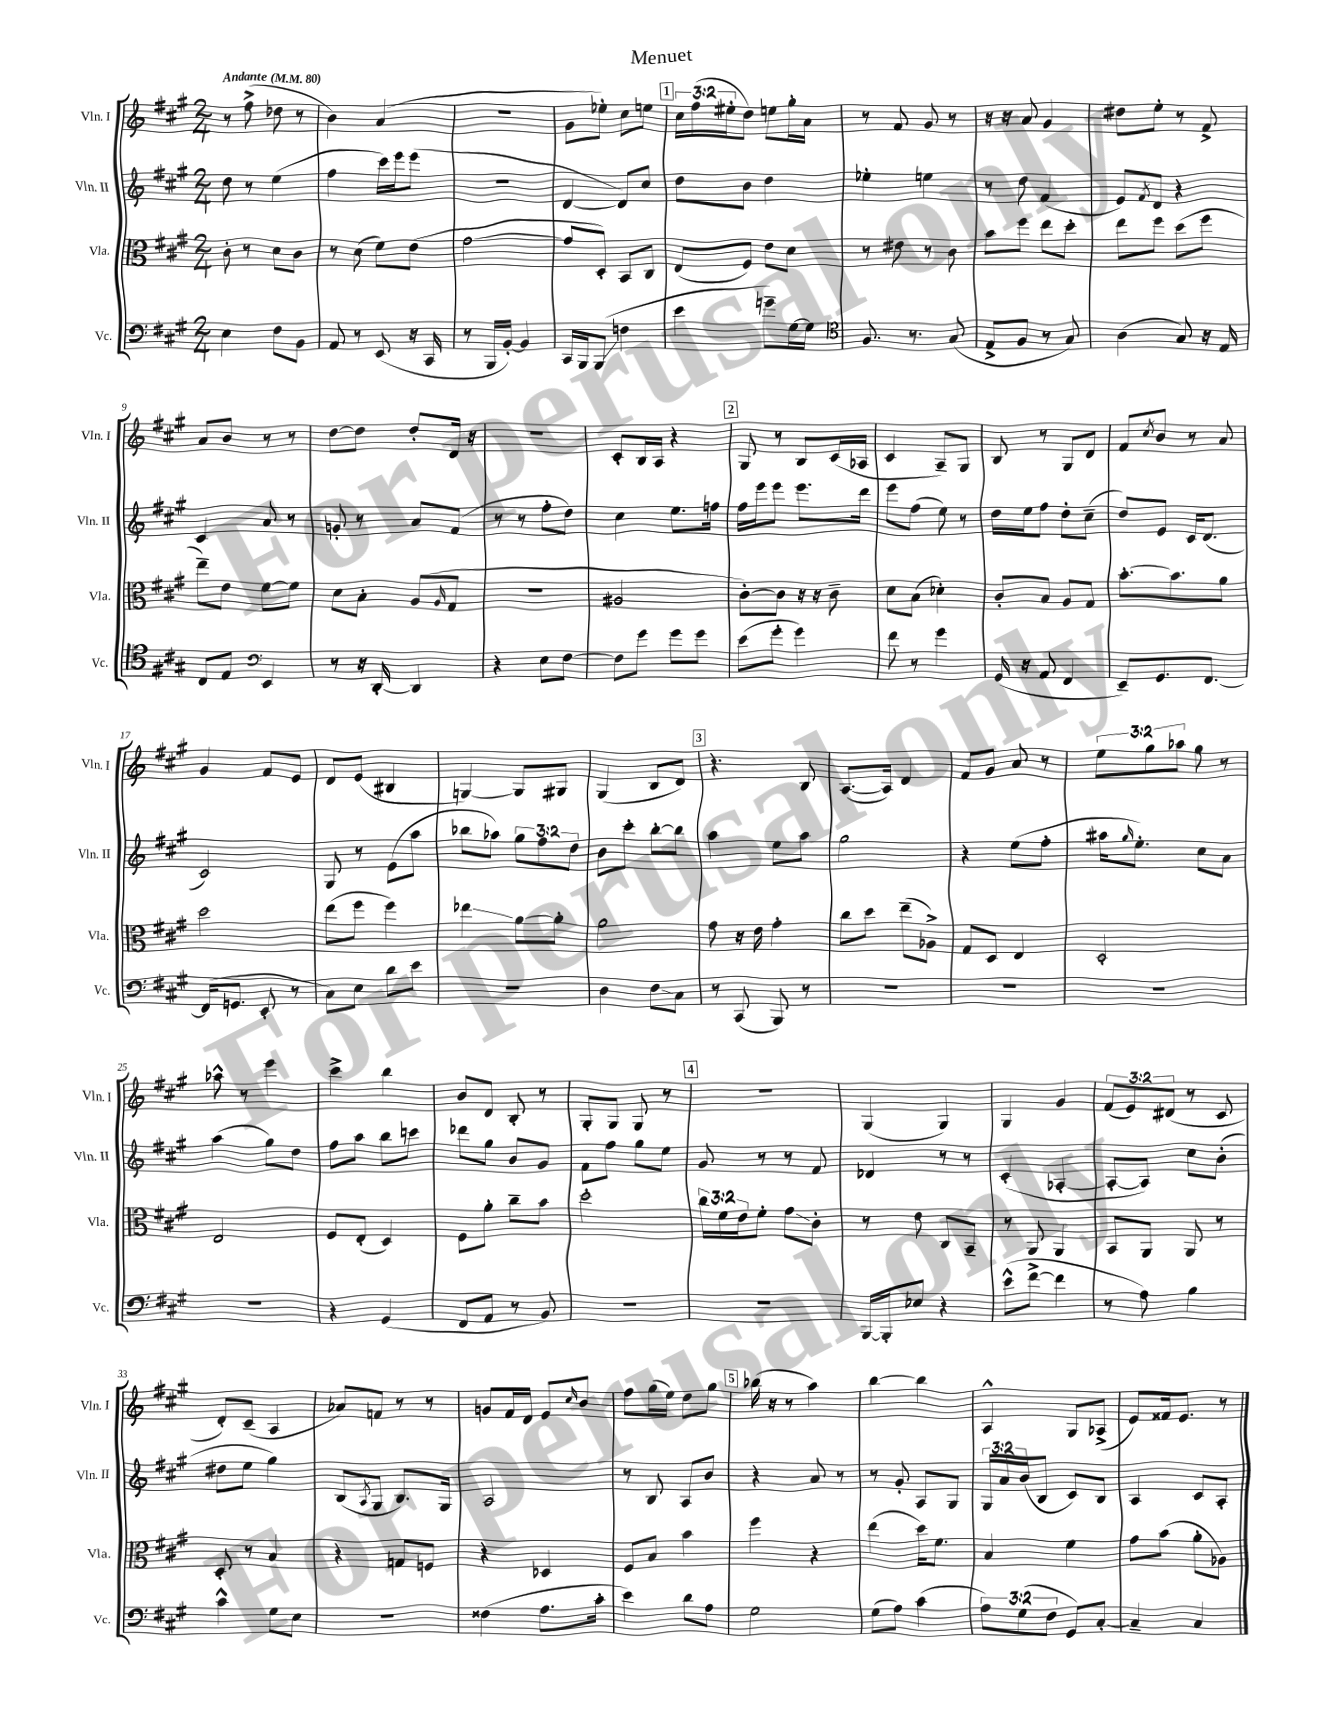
\header { title = "Menuet" }
<<
\new StaffGroup <<
\new Staff = "s0" \with { instrumentName = "Vln. I" shortInstrumentName = "Vln. I" } {
    \clef treble \key a \major \numericTimeSignature \time 2/4 \override Staff.TupletNumber.text = #tuplet-number::calc-fraction-text \tempo "Andante" 4 = 80
    r8 fis''8->( des''8 r8 |
    b'4) a'4( |
    R2 |
    gis'8 ees''8-.) cis''8 e''8 |
    \mark \markup { \box "1" } \tuplet 3/2 { cis''16 fis''16( eis''16-. } d''8) e''8 gis''16-. a'16 |
    r8 fis'8 gis'8 r8 |
    r16 r16 a'8 gis'4 |
    dis''8 e''8-. r8 fis'8-> |
    a'8 b'8 r8 r8 |
    d''8~ d''8 d''8-. d'16 r16 |
    R2 |
    cis'8-. b16 a16 r4 |
    \mark \markup { \box "2" } gis8 r8 b8 cis'16( aes16 |
    cis'4 a8--) gis8 |
    b8 r8 gis8 d'8 |
    fis'8 \acciaccatura { cis''8 } b'8 r8 a'8 |
    gis'4 fis'8 e'8 |
    d'8 e'8( bis4 |
    g4~) g8 gis8 |
    gis4( b8 d'8) |
    \mark \markup { \box "3" } r4. b8 |
    a8.~( a16) d'4 |
    fis'8 gis'8 a'8 r8 |
    \tuplet 3/2 { e''8 gis''8 aes''8 } gis''8 r8 |
    aes''8-^ r8 e'''4 |
    cis'''4-> b''4 |
    b'8 d'8 b8-. r8 |
    gis8-. gis8 gis8 r8 |
    \mark \markup { \box "4" } R2 |
    gis4( gis4) |
    gis4 gis'4 |
    \tuplet 3/2 { fis'8( e'8) dis'8( } r8 cis'8 |
    d'8-.) cis'8--( a4 |
    aes'8) f'8 r8 r8 |
    g'8 fis'16 d'16 e'8 \grace { cis''16 } b'8 |
    fis''8 gis''16( e''16) d''8 gis''8 |
    \mark \markup { \box "5" } bes''16( r16 r8 a''4) |
    b''4~ b''4 |
    a4-^ gis8 aes8->( |
    e'8) fisis'16 e'8. r8 \bar "|." |
}
\new Staff = "s1" \with { instrumentName = "Vln. II" shortInstrumentName = "Vln. II" } {
    \clef treble \key a \major \numericTimeSignature \time 2/4 \override Staff.TupletNumber.text = #tuplet-number::calc-fraction-text
    d''8 r8 e''4( |
    fis''4 cis'''16) e'''16 e'''8( |
    r2 |
    d'4~ d'8) cis''8 |
    \mark \markup { \box "1" } d''8 b'8 d''4 |
    ees''4-. e''4 |
    r8 d''8 fis'4( |
    e'8) \acciaccatura { fis'8 } d'8 r4 |
    cis'4 a'8 r8 |
    g'8-. r8 a'8 fis'8( |
    r8 r8 fis''8-. d''8) |
    cis''4 e''8. f''16 |
    \mark \markup { \box "2" } fis''16 e'''16 e'''8 e'''8. d'''16 |
    e'''8 fis''8( e''8) r8 |
    d''16 e''16 fis''8 d''8-. cis''8--( |
    d''8) e'8 cis'16 d'8.( |
    cis'2) |
    gis8 r8 e'8( a''8 |
    bes''8 aes''8) \tuplet 3/2 { gis''8 fis''8 d''8 } |
    b'8 cis'''8-. b''8~-. b''8 |
    \mark \markup { \box "3" } a''4 e''8 a''8 |
    gis''2 |
    r4 e''8( fis''8-. |
    ais''16 \grace { gis''16 } e''8.-.) cis''8 a'8 |
    a''4( gis''8) d''8 |
    fis''8 a''8 b''8 c'''8 |
    des'''8 gis''8 b'8 gis'8 |
    fis'8 fis''8 gis''8 e''8 |
    \mark \markup { \box "4" } gis'8 r8 r8 fis'8 |
    des'4 r8 r8 |
    cis'4-.( aes4~-. |
    aes8~-. aes8) cis''8 b'8-.( |
    dis''8 e''8 gis''4) |
    b8( \acciaccatura { a8 } gis8 b8.) gis16 |
    a2 |
    r8 b8 a8 b'8 |
    \mark \markup { \box "5" } r4 a'8 r8 |
    r8 gis'8-. a8 gis8 |
    \tuplet 3/2 { gis16 a'16 b'16( } b8 cis'8) b8 |
    a4 cis'8 a8-. \bar "|." |
}
\new Staff = "s2" \with { instrumentName = "Vla." shortInstrumentName = "Vla." } {
    \clef alto \key a \major \numericTimeSignature \time 2/4 \override Staff.TupletNumber.text = #tuplet-number::calc-fraction-text
    cis'8-. r8 d'8 cis'8 |
    r8 d'8( fis'8) e'8( |
    gis'2~ |
    gis'8 d8-.) b,8 cis8 |
    \mark \markup { \box "1" } e8( fis8) e'8 d'8 |
    r8 eis'8 r8 cis'8 |
    b'8 fis''8 e''8 d''8-. |
    e''8 fis''8 d''8( fis''8 |
    e''8--) e'8 fis'8~ fis'8 |
    d'8 b8-. a8( \grace { a16 } gis8 |
    R2 |
    ais2 |
    \mark \markup { \box "2" } cis'8~-.) cis'8 r16 r16 cis'8-- |
    d'8 b8( des'4-.) |
    cis'8-. b8 a8 gis8 |
    b'8.~-. b'8. a'8 |
    d''2 |
    e''8( fis''8 fis''4) |
    ees''4\glissando a'8~ a'8-. |
    a'2 |
    \mark \markup { \box "3" } gis'8 r16 e'16 gis'4-. |
    cis''8 d''8 e''8--( aes8->) |
    gis8 d8 e4 |
    d2-. |
    e2 |
    fis8 e8-.( d4) |
    fis8 a'8-. cis''8-- b'8 |
    d''2-. |
    \mark \markup { \box "4" } \tuplet 3/2 { cis''16 fis'16 e'16 } fis'8-. gis'8\glissando cis'8-. |
    r8 e'8 cis8 b,8-- |
    r8 a,8 a,4 |
    b,8 a,8 a,8 r8 |
    d8-. r8 b4 |
    r4 g8 f8 |
    r4 des4 |
    fis8 b8 b'4 |
    \mark \markup { \box "5" } fis''4 r4 |
    e''4( d''16) fis'8. |
    b4 fis'4 |
    gis'8 b'8( a'8-. aes8) \bar "|." |
}
\new Staff = "s3" \with { instrumentName = "Vc." shortInstrumentName = "Vc." } {
    \clef bass \key a \major \numericTimeSignature \time 2/4 \override Staff.TupletNumber.text = #tuplet-number::calc-fraction-text
    e4 fis8 b,8 |
    a,8 r8 e,8( r16 cis,16 |
    r8 b,,16 b,16~-.) b,4 |
    cis,16 b,,16 b,,8\glissando( f4 |
    \mark \markup { \box "1" } e'4 g'8--) gis16~ gis16 |
    \clef tenor fis8. r8. gis8( |
    e8-> fis8 r8 gis8) |
    a4( gis8) r16 e16 |
    cis8 e8 \clef bass e,4 |
    r8 r16 d,16~-. d,4 |
    r4 e8 fis8~ |
    fis8 gis'8 gis'8 gis'8 |
    \mark \markup { \box "2" } e'8( gis'8-. gis'4) |
    fis'8 r8 gis'4 |
    gis,16( r16 a,8 fis,4 |
    e,8--) gis,8. fis,8.~ |
    fis,16( g,8. e,8-. r8 |
    cis8) e8 d'8 e'8 |
    r2 |
    d4 fis8\glissando cis8 |
    \mark \markup { \box "3" } r8 cis,8( b,,8) r8 |
    R2 |
    R2 |
    R2 |
    r2 |
    r4 gis,4( |
    fis,8 a,8 r8 b,8) |
    R2 |
    \mark \markup { \box "4" } R2 |
    b,,16~ b,,16-. ees8 r4 |
    e'8-^( fis'8~-> fis'4 |
    r8 a8) b4 |
    cis'4-^ gis8 e8 |
    r2 |
    fisis4( a8. cis'16-. |
    e'4) d'8 a8 |
    \mark \markup { \box "5" } gis2 |
    gis8( a8) cis'4( |
    \tuplet 3/2 { a8) gis8( fis8 } gis,8) cis8~-. |
    cis4-- cis4 \bar "|." |
}
>>
>>
